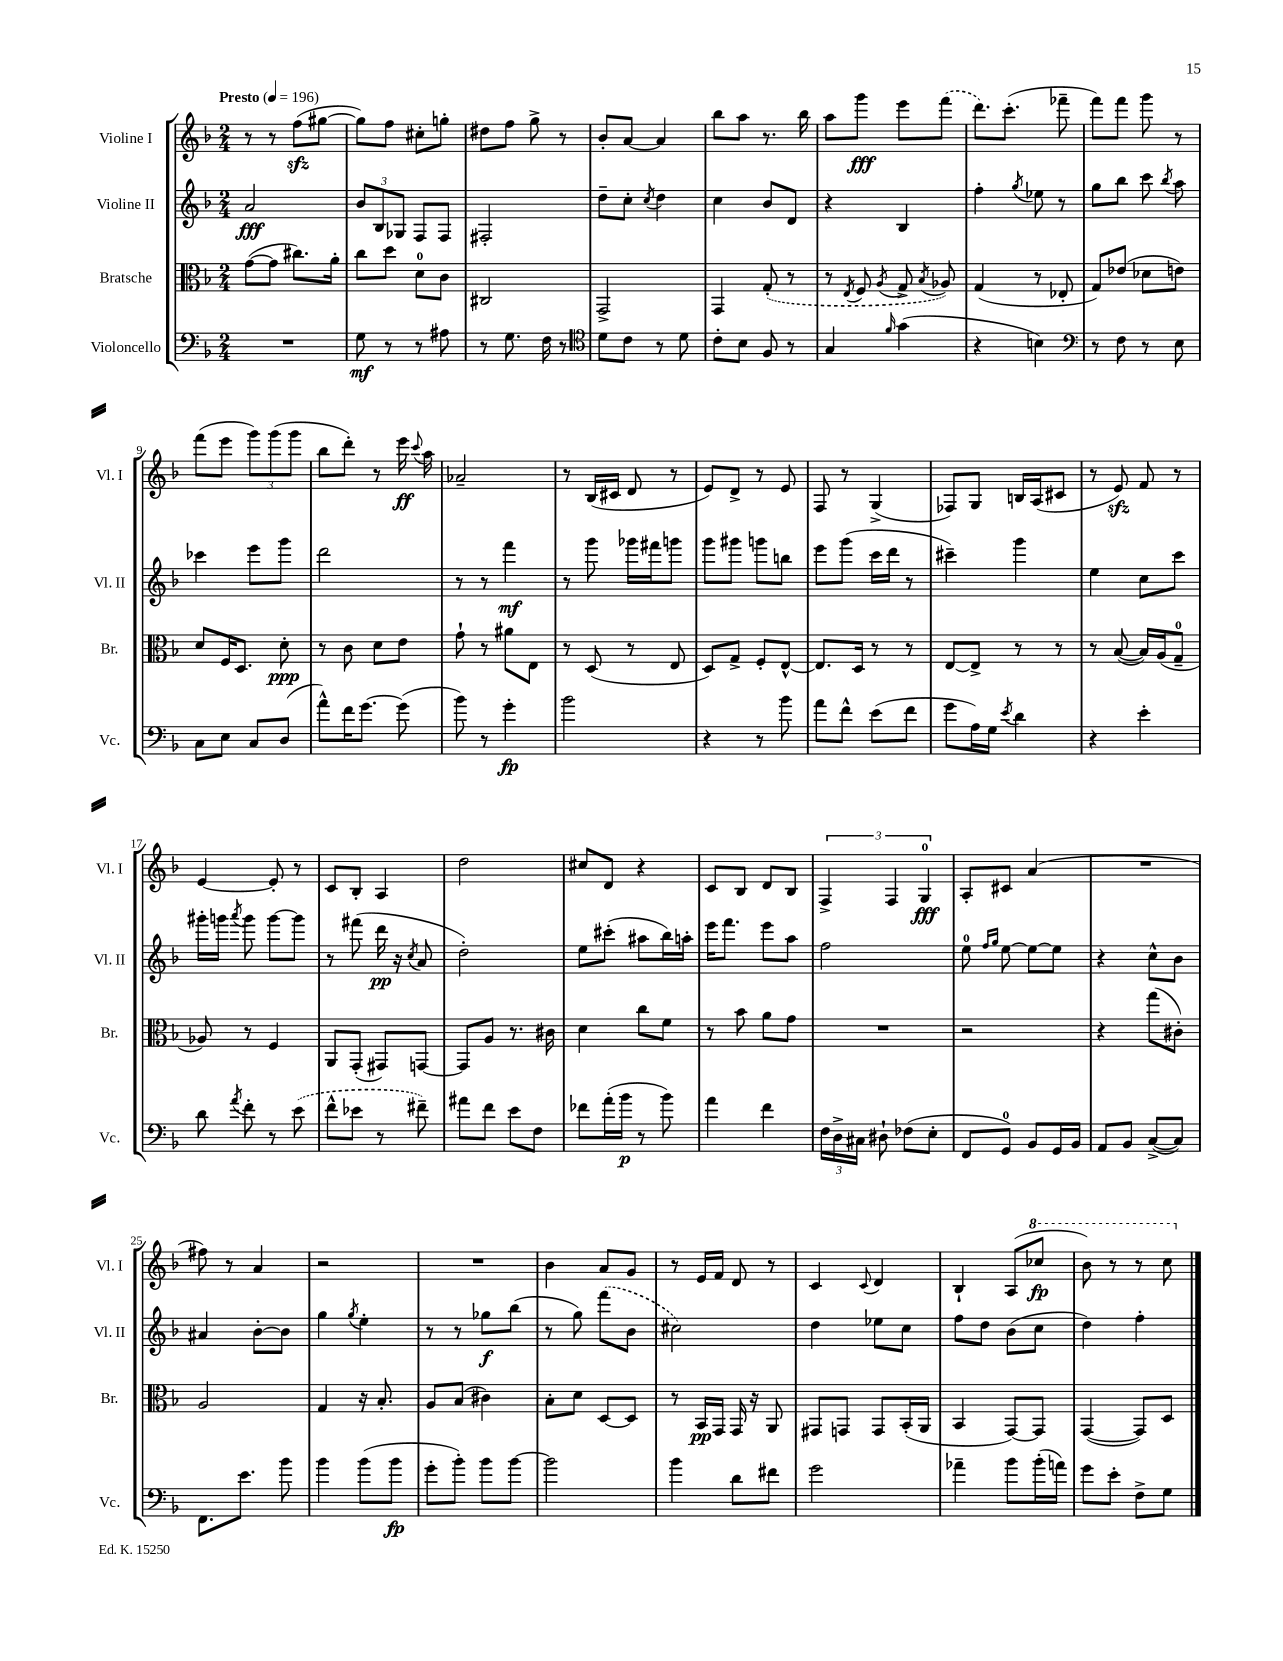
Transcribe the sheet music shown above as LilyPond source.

<<
\new StaffGroup <<
\new Staff = "s0" \with { instrumentName = "Violine I" shortInstrumentName = "Vl. I" } {
    \clef treble \key f \major \numericTimeSignature \time 2/4 \tempo "Presto" 4 = 196
    \autoBeamOff r8 r8 f''8[\sfz( gis''8]~ |
    gis''8[) f''8] cis''8[-. g''8]-. |
    dis''8[ f''8] g''8-> r8 |
    bes'8[-. a'8]~ a'4 |
    bes''8[ a''8] r8. bes''16 |
    a''8[ g'''8]\fff e'''8[ \once \slurDashed f'''8]( |
    d'''8.[) c'''8.]-.( fes'''8-- |
    f'''8[) f'''8] g'''8 r8 |
    f'''8[( e'''8] \tuplet 3/2 { g'''8[) g'''8( g'''8] } |
    bes''8[ d'''8]-.) r8 e'''16\ff \appoggiatura { c'''8 } a''16 |
    aes'2-- |
    r8 bes16[( cis'16] d'8 r8 |
    e'8[) d'8]-> r8 e'8 |
    f8 r8 g4->( |
    fes8[) g8] b16[ a16( cis'8] |
    r8 e'8\sfz) f'8 r8 |
    e'4~ e'8-. r8 |
    c'8[ bes8]-. a4 |
    d''2 |
    cis''8[ d'8] r4 |
    c'8[ bes8] d'8[ bes8] |
    \tuplet 3/2 { f4-> f4 g4-0\fff } |
    a8[-. cis'8] a'4( |
    R2 |
    fis''8) r8 a'4 |
    r2 |
    R2 |
    bes'4 a'8[ g'8] |
    r8 e'16[ f'16] d'8 r8 |
    c'4 \appoggiatura { c'8 } d'4 |
    bes4-! a8[( \ottava #1 ces'''8]\fp |
    bes''8) r8 r8 c'''8 \ottava #0 \bar "|." |
}
\new Staff = "s1" \with { instrumentName = "Violine II" shortInstrumentName = "Vl. II" } {
    \clef treble \key f \major \numericTimeSignature \time 2/4
    \autoBeamOff a'2\fff |
    \tuplet 3/2 { bes'8[ bes8 ges8] } f8[ f8] |
    fis2-. |
    d''8[-- c''8]-. \acciaccatura { c''8 } d''4 |
    c''4 bes'8[ d'8] |
    r4 bes4 |
    f''4-. \acciaccatura { g''8 } ees''8 r8 |
    g''8[ bes''8] c'''8 \acciaccatura { bes''8 } a''8 |
    ces'''4 e'''8[ g'''8] |
    d'''2 |
    r8 r8 f'''4\mf |
    r8 g'''8 ges'''16[ fis'''16 g'''8] |
    g'''8[ gis'''8] g'''8[ b''8] |
    e'''8[ g'''8]( c'''16[ d'''16] r8 |
    cis'''4--) g'''4 |
    e''4 c''8[ c'''8] |
    gis'''16[-. g'''16] \acciaccatura { a'''8 } g'''8 g'''8[~ g'''8] |
    r8 fis'''8( d'''16\pp r16 \acciaccatura { c''8 } a'8 |
    d''2-.) |
    e''8[ cis'''8]-.( ais''8[ bes''16) a''16]-. |
    e'''16[ f'''8.] e'''8[ a''8] |
    f''2 |
    e''8-0 \grace { f''16[ g''16] } e''8~ e''8[~ e''8] |
    r4 c''8[-^ bes'8] |
    ais'4 bes'8[~-. bes'8] |
    g''4 \acciaccatura { g''8 } e''4-. |
    r8 r8 ges''8[\f bes''8]( |
    r8 g''8) \once \slurDashed f'''8[( bes'8] |
    cis''2) |
    d''4 ees''8[ c''8] |
    f''8[ d''8] bes'8[( c''8] |
    d''4) f''4-. \bar "|." |
}
\new Staff = "s2" \with { instrumentName = "Bratsche" shortInstrumentName = "Br." } {
    \clef alto \key f \major \numericTimeSignature \time 2/4
    \autoBeamOff g'8[~( g'8] cis''8.[) a'16]-. |
    c''8[ d''8] d'8[-0 c'8] |
    cis2 |
    g,2-> |
    g,4 \once \slurDashed g8-.( r8 |
    r8 \acciaccatura { e8 } f8 \acciaccatura { a8 } g8-> \acciaccatura { bes8 } aes8) |
    g4( r8 ees8-. |
    g8[) ees'8]( des'8[ e'8]) |
    d'8[ f16 d8.] d'8-.\ppp |
    r8 c'8 d'8[ e'8] |
    g'8-! r8 ais'8[ e8] |
    r8 d8( r8 e8 |
    d8[) g8]-> f8[-. e8]~-^ |
    e8.[ d16] r8 r8 |
    e8[~ e8]-> r8 r8 |
    r8 bes8~( bes16[) a16( g8]-0-- |
    aes8) r8 f4 |
    a,8[ g,8]-.( gis,8[) g,8]~ |
    g,8[ a8] r8. cis'16 |
    d'4 c''8[ f'8] |
    r8 bes'8 a'8[ g'8] |
    R2 |
    r2 |
    r4 g''8[( cis'8]-.) |
    a2 |
    g4 r16 bes8.-. |
    a8[ bes8]( cis'4) |
    bes8[-. d'8] d8[~ d8] |
    r8 bes,16[\pp g,16] g,16 r16 a,8 |
    gis,8[ g,8] g,8[ bes,16-.( a,16] |
    bes,4 g,8[~) g,8] |
    g,4~( g,8[) d8] \bar "|." |
}
\new Staff = "s3" \with { instrumentName = "Violoncello" shortInstrumentName = "Vc." } {
    \clef bass \key f \major \numericTimeSignature \time 2/4
    \autoBeamOff R2 |
    g8\mf r8 r8 ais8 |
    r8 g8. f16 r8 |
    \clef tenor d'8[ c'8] r8 d'8 |
    c'8[-. bes8] f8 r8 |
    g4 \grace { f'16 } g'4( |
    r4 b4) |
    \clef bass r8 f8 r8 e8 |
    c8[ e8] c8[ d8]( |
    a'8[-^) f'16 g'8.]~ g'8( |
    bes'8) r8 g'4-.\fp |
    bes'2 |
    r4 r8 bes'8 |
    a'8[ f'8]-^ e'8[( f'8] |
    g'8[ a16) g16] \acciaccatura { e'8 } d'4 |
    r4 e'4-. |
    d'8 \acciaccatura { a'8 } f'8-. r8 \once \slurDashed e'8( |
    f'8[-^ ees'8] r8 fis'8--) |
    ais'8[ f'8] e'8[ f8] |
    fes'8[ a'16-.( bes'16]\p r8 bes'8) |
    a'4 f'4 |
    \tuplet 3/2 { f16[ d16-> cis16] } dis8-! fes8[( e8]-. |
    f,8[ g,8]-0) bes,8[ g,16 bes,16] |
    a,8[ bes,8] c8[~->( c8]) |
    f,8.[ e'8.] bes'8 |
    bes'4 bes'8[( bes'8]\fp |
    g'8[-. bes'8]-.) bes'8[ bes'8]~ |
    bes'2 |
    bes'4 d'8[ fis'8] |
    g'2 |
    aes'4-- bes'8[ bes'16-.( a'16]) |
    g'8[ e'8]-. f8[-> g8] \bar "|." |
}
>>
>>
